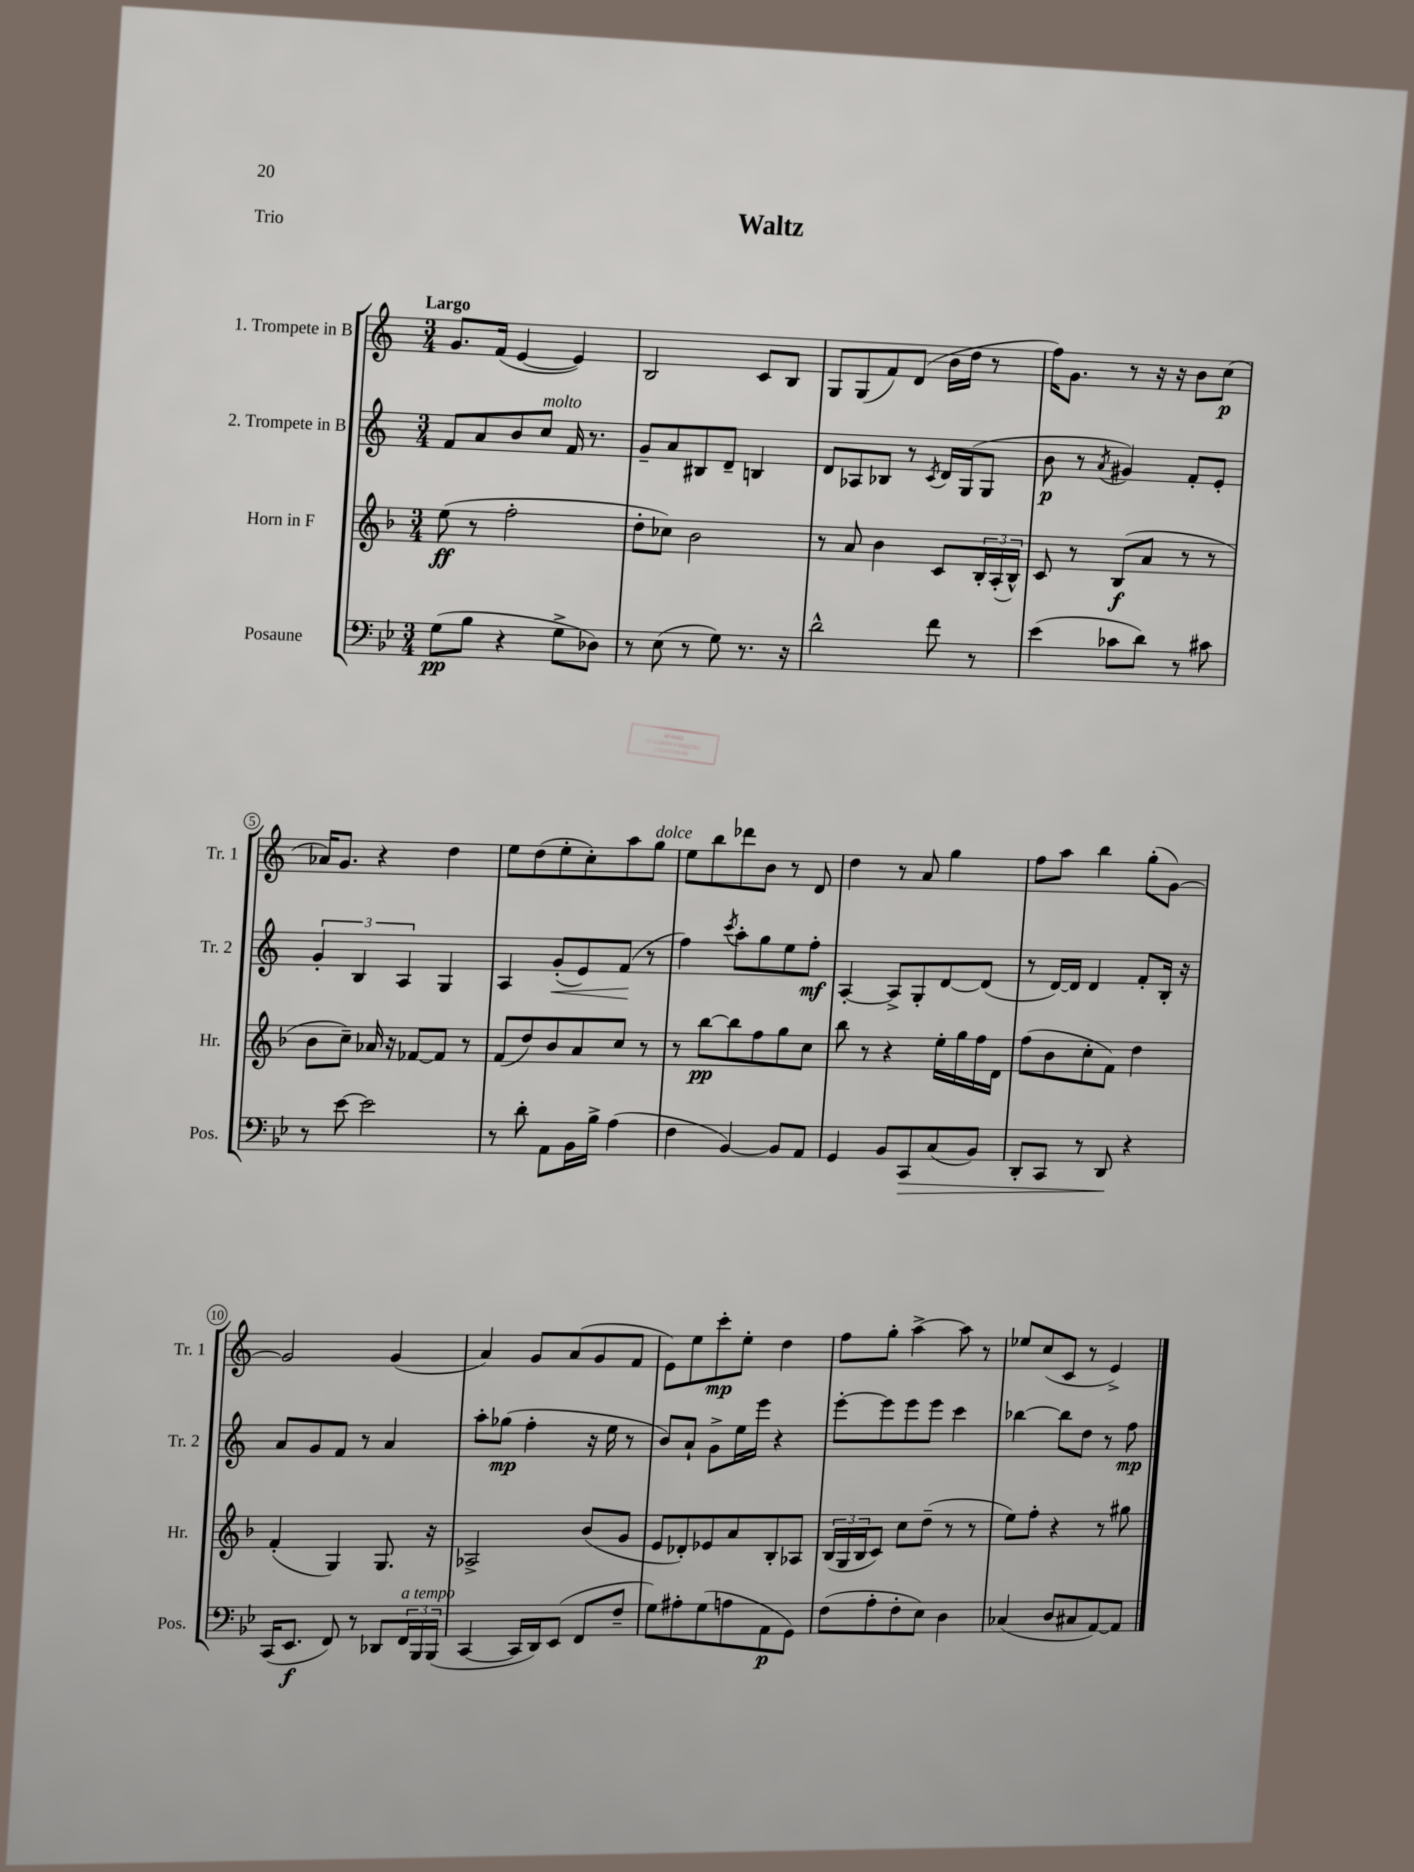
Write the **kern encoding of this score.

**kern	**dynam	**kern	**dynam	**kern	**dynam	**kern	**dynam
*part4	*part4	*part3	*part3	*part2	*part2	*part1	*part1
*staff4	*staff4	*staff3	*staff3	*staff2	*staff2	*staff1	*staff1
*I"Posaune	*	*I"Horn in F	*	*I"2. Trompete in B	*	*I"1. Trompete in B	*
*I'Pos.	*	*I'Hr.	*	*I'Tr. 2	*	*I'Tr. 1	*
*clefF4	*	*clefG2	*	*clefG2	*	*clefG2	*
*k[b-e-]	*	*k[b-]	*	*k[]	*	*k[]	*
*M3/4	*	*M3/4	*	*M3/4	*	*M3/4	*
=1	=1	=1	=1	=1	=1	=1	=1
!	!	!	!	!	!	!LO:TX:a:B:t=Largo	!
(8G\L	pp	(8ee\	ff	8f/L	.	8.g/L	.
8B-\J	.	8r	.	8a/	.	.	.
.	.	.	.	.	.	(16f/Jk	.
4r	.	2ff'\	.	8b/	.	[4e/	.
!	!	!	!	!LO:TX:a:i:t=molto	!	!	!
.	.	.	.	8cc/J	.	.	.
8G^\L	.	.	.	16f/	.	4e/])	.
.	.	.	.	8.r	.	.	.
8D-X\J)	.	.	.	.	.	.	.
=2	=2	=2	=2	=2	=2	=2	=2
8r	.	8dd'\L	.	8g~/L	.	2B/	.
(8E-\	.	8cc-X\J)	.	8a/	.	.	.
8r	.	2b-\	.	8B#X/	.	.	.
8G\)	.	.	.	8d~/J	.	.	.
8.r	.	.	.	4Bn/	.	8c/L	.
.	.	.	.	.	.	8B/J	.
16r	.	.	.	.	.	.	.
=3	=3	=3	=3	=3	=3	=3	=3
2d^^\	.	8r	.	8d/L	.	8G/L	.
.	.	8a/	.	8A-X/	.	(8G/	.
.	.	4b-\	.	8B-X/J	.	8f/)	.
.	.	.	.	8r	.	(8d/J	.
.	.	.	.	8qc/	.	.	.
8f\	.	8c/L	.	16d/LL	.	16b\LL	.
.	.	.	.	(16G/J	.	16dd\JJ	.
8r	.	24B-'/L	.	8G/J	.	8r	.
.	.	(24A'/	.	.	.	.	.
.	.	24B-^^/JJ)	.	.	.	.	.
=4	=4	=4	=4	=4	=4	=4	=4
(4e-\	.	8c/	.	8b\	p	16ff\KL)	.
.	.	.	.	.	.	8.g\J	.
.	.	8r	.	8r	.	.	.
.	.	.	.	8qa/	.	.	.
8c-X\L	.	(8B-/L	f	4g#X/)	.	8r	.
8d\J)	.	8a/J	.	.	.	16r	.
.	.	.	.	.	.	16r	.
8r	.	8r	.	8f'/L	.	8b\L	.
8c#X\	.	8r	.	8e'/J	.	(8cc\J	p
!!LO:LB:g=z
=5	=5	=5	=5	=5	=5	=5	=5
8r	.	8b-\L	.	6g'/	.	16a-X/KL)	.
.	.	.	.	.	.	8.g/J	.
[8e-\	.	8cc~\J)	.	.	.	.	.
.	.	.	.	6B/	.	.	.
2e-\]	.	16a-X/	.	.	.	4r	.
.	.	16r	.	.	.	.	.
.	.	.	.	6A/	.	.	.
.	.	[8f-X/L	.	.	.	.	.
.	.	8f-/J]	.	4G/	.	4dd\	.
.	.	8r	.	.	.	.	.
=6	=6	=6	=6	=6	=6	=6	=6
8r	.	(8f/L	.	4A/	.	8ee\L	.
8d'\	.	8dd/)	.	.	.	(8dd\	.
!	!	!	!	!	!LO:HP:b	!	!
8AA\L	.	8b-/	.	(8g'/L	<	8ee'\	.
16BB-\L	.	8a/	.	8e/)	.	8cc'\)	.
16B-^\JJ	.	.	.	.	.	.	.
(4A\	.	8cc/J	.	(8f/J	.	8aa\	.
!	!	!	!	!	!	!LO:TX:a:i:t=dolce	!
.	.	8r	.	8r	[	8gg\J	.
=7	=7	=7	=7	=7	=7	=7	=7
4F\	.	8r	.	4ff\)	.	8ee\L	.
.	.	[8bb-\L	pp	.	.	8bb\	.
.	.	.	.	8qccc/	.	.	.
[4BB-/)	.	8bb-\]	.	8aa'\L	.	8ddd-X\	.
.	.	8ff\	.	8gg\	.	8b\J	.
8BB-/L]	.	8gg\	.	8ee\	.	8r	.
8AA/J	.	8cc\J	.	8ff'\J	mf	8d/	.
=8	=8	=8	=8	=8	=8	=8	=8
4GG/	.	8bb-\	.	[4A'/	.	4dd\	.
.	.	8r	.	.	.	.	.
8BB-/L	.	4r	.	8A^/L]	.	8r	.
!	!LO:HP:b	!	!	!	!	!	!
8CC/	>	.	.	8G'/	.	8a/	.
(8C/	.	16ee'\LL	.	[8d/	.	4gg\	.
.	.	16gg\	.	.	.	.	.
8BB-/J)	.	16ff\	.	(8d/J]	.	.	.
.	.	16d\JJ	.	.	.	.	.
=9	=9	=9	=9	=9	=9	=9	=9
8DD'/L	.	(8ff\L	.	8r	.	8ff\L	.
8CC/J	.	8b-\	.	[16d/LL)	.	8aa\J	.
.	.	.	.	16d/JJ]	.	.	.
8r	.	8cc'\	.	4d/	.	4bb\	.
8DD/	.	8f\J)	.	.	.	.	.
4r	]	4dd\	.	8f'/L	.	(8gg'\L	.
.	.	.	.	16B'/Jk	.	[8g\J)	.
.	.	.	.	16r	.	.	.
!!LO:LB:g=z
=10	=10	=10	=10	=10	=10	=10	=10
(16CC/KL	.	(4f'/	.	8a/L	.	2g/]	.
8.EE-/J	f	.	.	.	.	.	.
.	.	.	.	8g/	.	.	.
8FF/)	.	4G/)	.	8f/J	.	.	.
8r	.	.	.	8r	.	.	.
8DD-X/L	.	8.G/	.	4a/	.	(4g/	.
!LO:TX:a:i:t=a tempo	!	!	!	!	!	!	!
24FF/L	.	.	.	.	.	.	.
24BBB-/	.	.	.	.	.	.	.
.	.	16r	.	.	.	.	.
(24BBB-/JJ	.	.	.	.	.	.	.
=11	=11	=11	=11	=11	=11	=11	=11
[4CC/	.	2A-X^/	.	8aa'\L	.	4a/)	.
.	.	.	.	(8gg-X\J	mp	.	.
16CC/LL]	.	.	.	4ff'\	.	8g/L	.
16DD/J)	.	.	.	.	.	.	.
(8EE-/J	.	.	.	.	.	(8a/	.
8FF/L	.	(8b-/L	.	16r	.	8g/	.
.	.	.	.	16ee\	.	.	.
8F~/J	.	8g/J	.	8r	.	8f/J	.
=12	=12	=12	=12	=12	=12	=12	=12
8G\L)	.	8e/L	.	8b/L)	.	8e\L)	.
8A#X'\	.	8d-X'/)	.	8a`/J	.	8ee\	.
(8G\	.	8e-X/	.	8g^\L	.	8ccc'\	mp
8An\	.	8a/	.	16ee\L	.	8ee'\J	.
.	.	.	.	16eee\JJ	.	.	.
8AA\	p	8B-'/	.	4r	.	4dd\	.
8GG\J)	.	8A-X/J	.	.	.	.	.
=13	=13	=13	=13	=13	=13	=13	=13
(8F\L	.	(24B-/LL	.	[8eee'\L	.	8ff\L	.
.	.	24G/	.	.	.	.	.
.	.	24B-/J	.	.	.	.	.
8A'\	.	8c/J)	.	8eee\]	.	8gg'\J	.
8F'\	.	8cc\L	.	8eee\	.	[4aa^\	.
8E-\J)	.	(8dd~\J	.	8eee\J	.	.	.
4D\	.	8r	.	4ccc\	.	8aa\]	.
.	.	8r	.	.	.	8r	.
=14	=14	=14	=14	=14	=14	=14	=14
(4C-X/	.	8ee\L)	.	[4bb-X\	.	8ee-X/L	.
.	.	8ff'\J	.	.	.	(8cc/	.
8D/L	.	4r	.	8bb-\L]	.	8c/J	.
8C#X/	.	.	.	8dd\J	.	8r	.
[8AA/)	.	8r	.	8r	.	4e^/)	.
8AA/J]	.	8gg#X\	.	8ff\	mp	.	.
==	==	==	==	==	==	==	==
*-	*-	*-	*-	*-	*-	*-	*-
